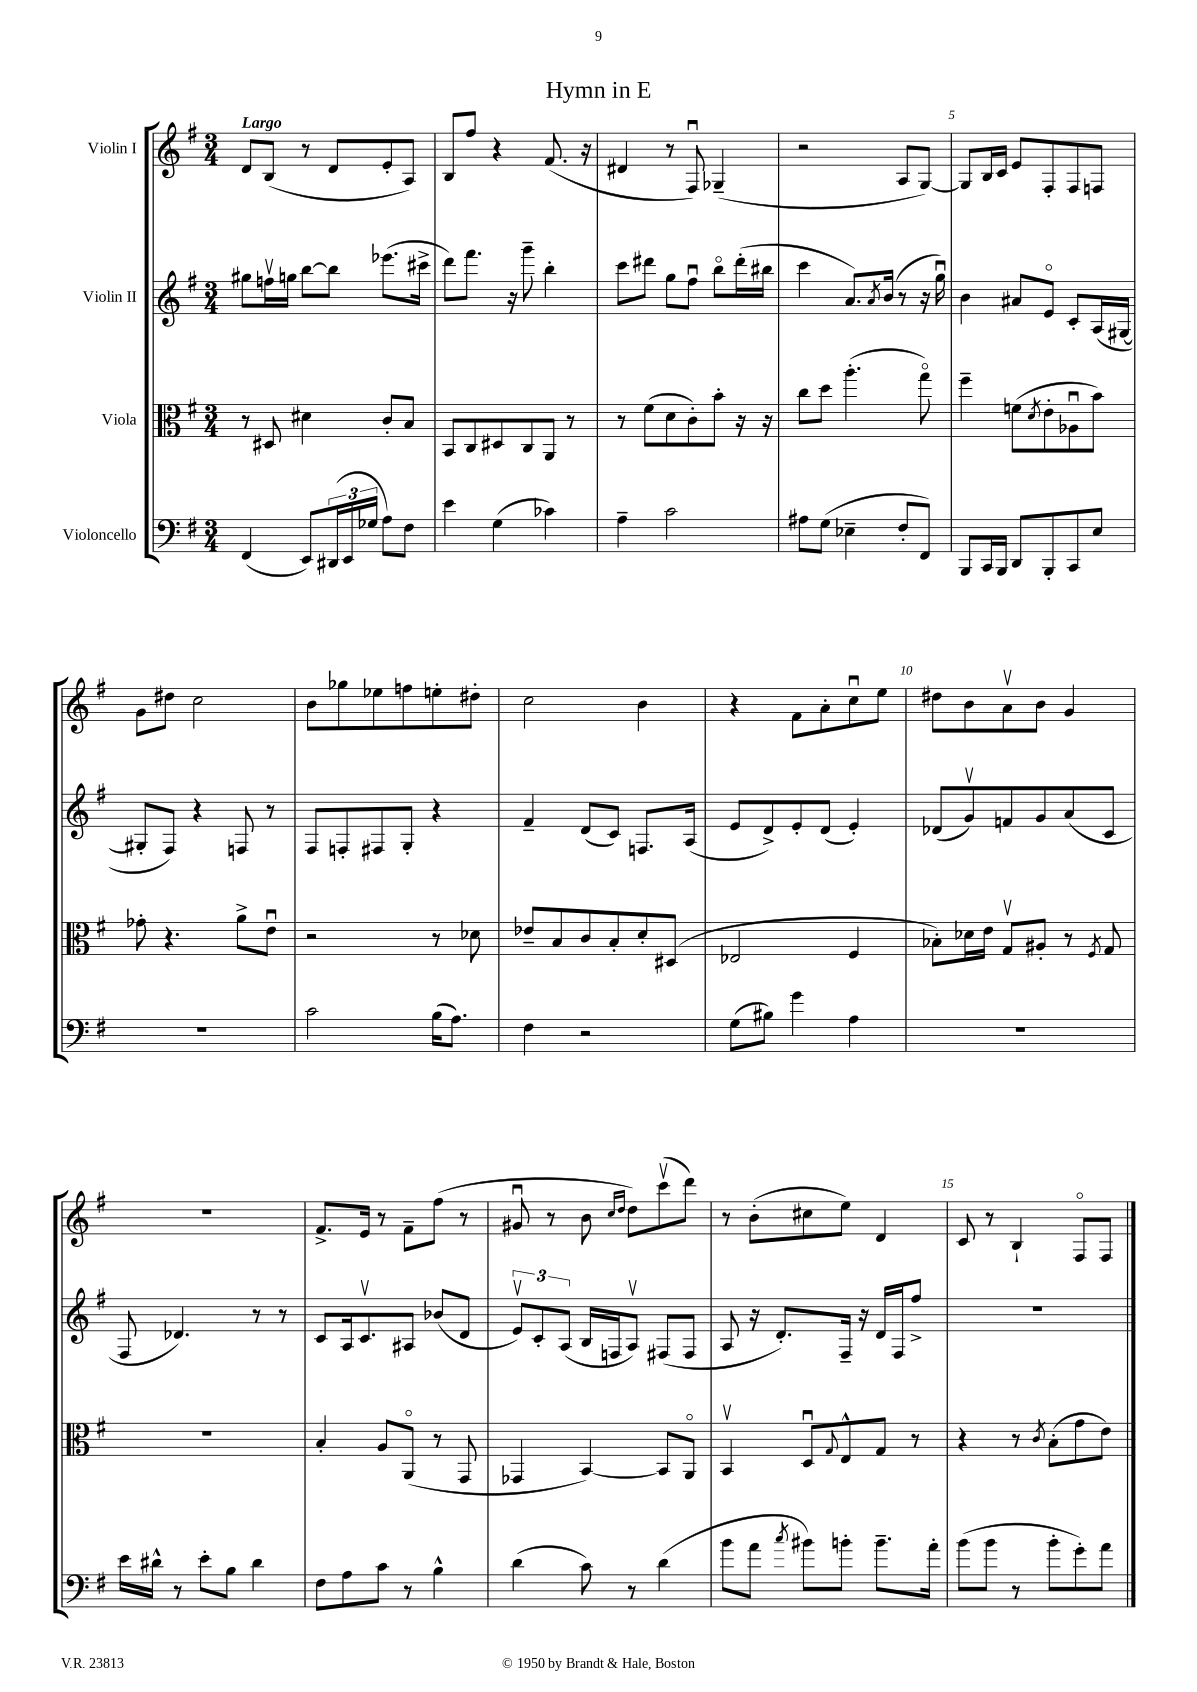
\header { title = "Hymn in E" }
<<
\new StaffGroup <<
\new Staff = "s0" \with { instrumentName = "Violin I" } {
    \clef treble \key g \major \numericTimeSignature \time 3/4 \tempo "Largo"
    d'8 b8( r8 d'8 e'8-. a8) |
    b8 fis''8 r4 fis'8.( r16 |
    dis'4 r8 fis8\downbow) ges4--( |
    r2 a8 g8~) |
    g8 b16 c'16 e'8 fis8-. fis8 f8 |
    g'8 dis''8 c''2 |
    b'8 ges''8 ees''8 f''8 e''8-. dis''8-. |
    c''2 b'4 |
    r4 fis'8 a'8-. c''8\downbow e''8 |
    dis''8 b'8 a'8\upbow b'8 g'4 |
    R2. |
    fis'8.-> e'16 r8 fis'8-- fis''8( r8 |
    gis'8\downbow r8 b'8 \grace { c''16 d''16 } d''8) c'''8\upbow( d'''8) |
    r8 b'8-.( cis''8 e''8) d'4 |
    c'8 r8 b4-! fis8\flageolet fis8 \bar "|." |
}
\new Staff = "s1" \with { instrumentName = "Violin II" } {
    \clef treble \key g \major \numericTimeSignature \time 3/4
    gis''8 f''16\upbow g''16 b''8~ b''8 ees'''8.( cis'''16-> |
    d'''8) fis'''8. r16 g'''8-- b''4-. |
    c'''8 dis'''8 g''8 fis''8\downbow b''8\flageolet dis'''16-.( bis''16 |
    c'''4 a'8.) \acciaccatura { a'8 } b'16( r8 r16 g''16\downbow) |
    b'4 ais'8 e'8\flageolet c'8-. a16( gis16~ |
    gis8-. fis8) r4 f8 r8 |
    fis8 f8-. fis8 g8-. r4 |
    fis'4-- d'8( c'8) f8. a16( |
    e'8 d'8->) e'8-. d'8( e'4-.) |
    des'8( g'8\upbow) f'8 g'8 a'8( c'8 |
    fis8 des'4.) r8 r8 |
    c'8 a16 c'8.\upbow ais8 bes'8( d'8 |
    \tuplet 3/2 { e'8\upbow) c'8-. a8( } b16 f16 a8\upbow) fis8( fis8 |
    a8 r16 d'8.-.) fis16-- r16 d'16 fis16 fis''8-> |
    R2. \bar "|." |
}
\new Staff = "s2" \with { instrumentName = "Viola" } {
    \clef alto \key g \major \numericTimeSignature \time 3/4
    r8 dis8 dis'4 c'8-. b8 |
    b,8 c8 dis8 c8 a,8 r8 |
    r8 fis'8( d'8 c'8-.) b'8-. r16 r16 |
    c''8 d''8 a''4.-.( g''8\flageolet) |
    fis''4-- f'8( \acciaccatura { d'8 } e'8-. aes8\downbow b'8) |
    ges'8-. r4. a'8-> e'8\downbow |
    r2 r8 des'8 |
    ees'8-- b8 c'8 b8-. d'8-. dis8( |
    ees2 fis4 |
    bes8-.) des'16 e'16 g8\upbow ais8-. r8 \acciaccatura { fis8 } g8 |
    R2. |
    b4-. a8 a,8\flageolet( r8 g,8 |
    ges,4 b,4~) b,8 a,8\flageolet |
    b,4\upbow d8\downbow \appoggiatura { g8 } e8-^ g8 r8 |
    r4 r8 \acciaccatura { c'8 } b8-.( g'8 e'8) \bar "|." |
}
\new Staff = "s3" \with { instrumentName = "Violoncello" } {
    \clef bass \key g \major \numericTimeSignature \time 3/4
    fis,4( e,8) \tuplet 3/2 { dis,16( e,16 ges16 } a8) fis8 |
    e'4 g4( ces'4) |
    a4-- c'2 |
    ais8 g8( ees4-- fis8-. fis,8) |
    b,,8 c,16 b,,16 d,8 b,,8-. c,8 e8 |
    R2. |
    c'2 b16( a8.) |
    fis4 r2 |
    g8( bis8) g'4 a4 |
    R2. |
    e'16 dis'16-^ r8 e'8-. b8 dis'4 |
    fis8 a8 c'8 r8 b4-^ |
    d'4( c'8) r8 d'4( |
    b'8 a'8 \acciaccatura { c''8 } bis'8) b'8-. b'8.-- a'16-. |
    b'8( b'8 r8 b'8-. g'8-.) a'8 \bar "|." |
}
>>
>>
\layout { \context { \Score \override BarNumber.break-visibility = ##(#f #t #t) barNumberVisibility = #(every-nth-bar-number-visible 5) } }
